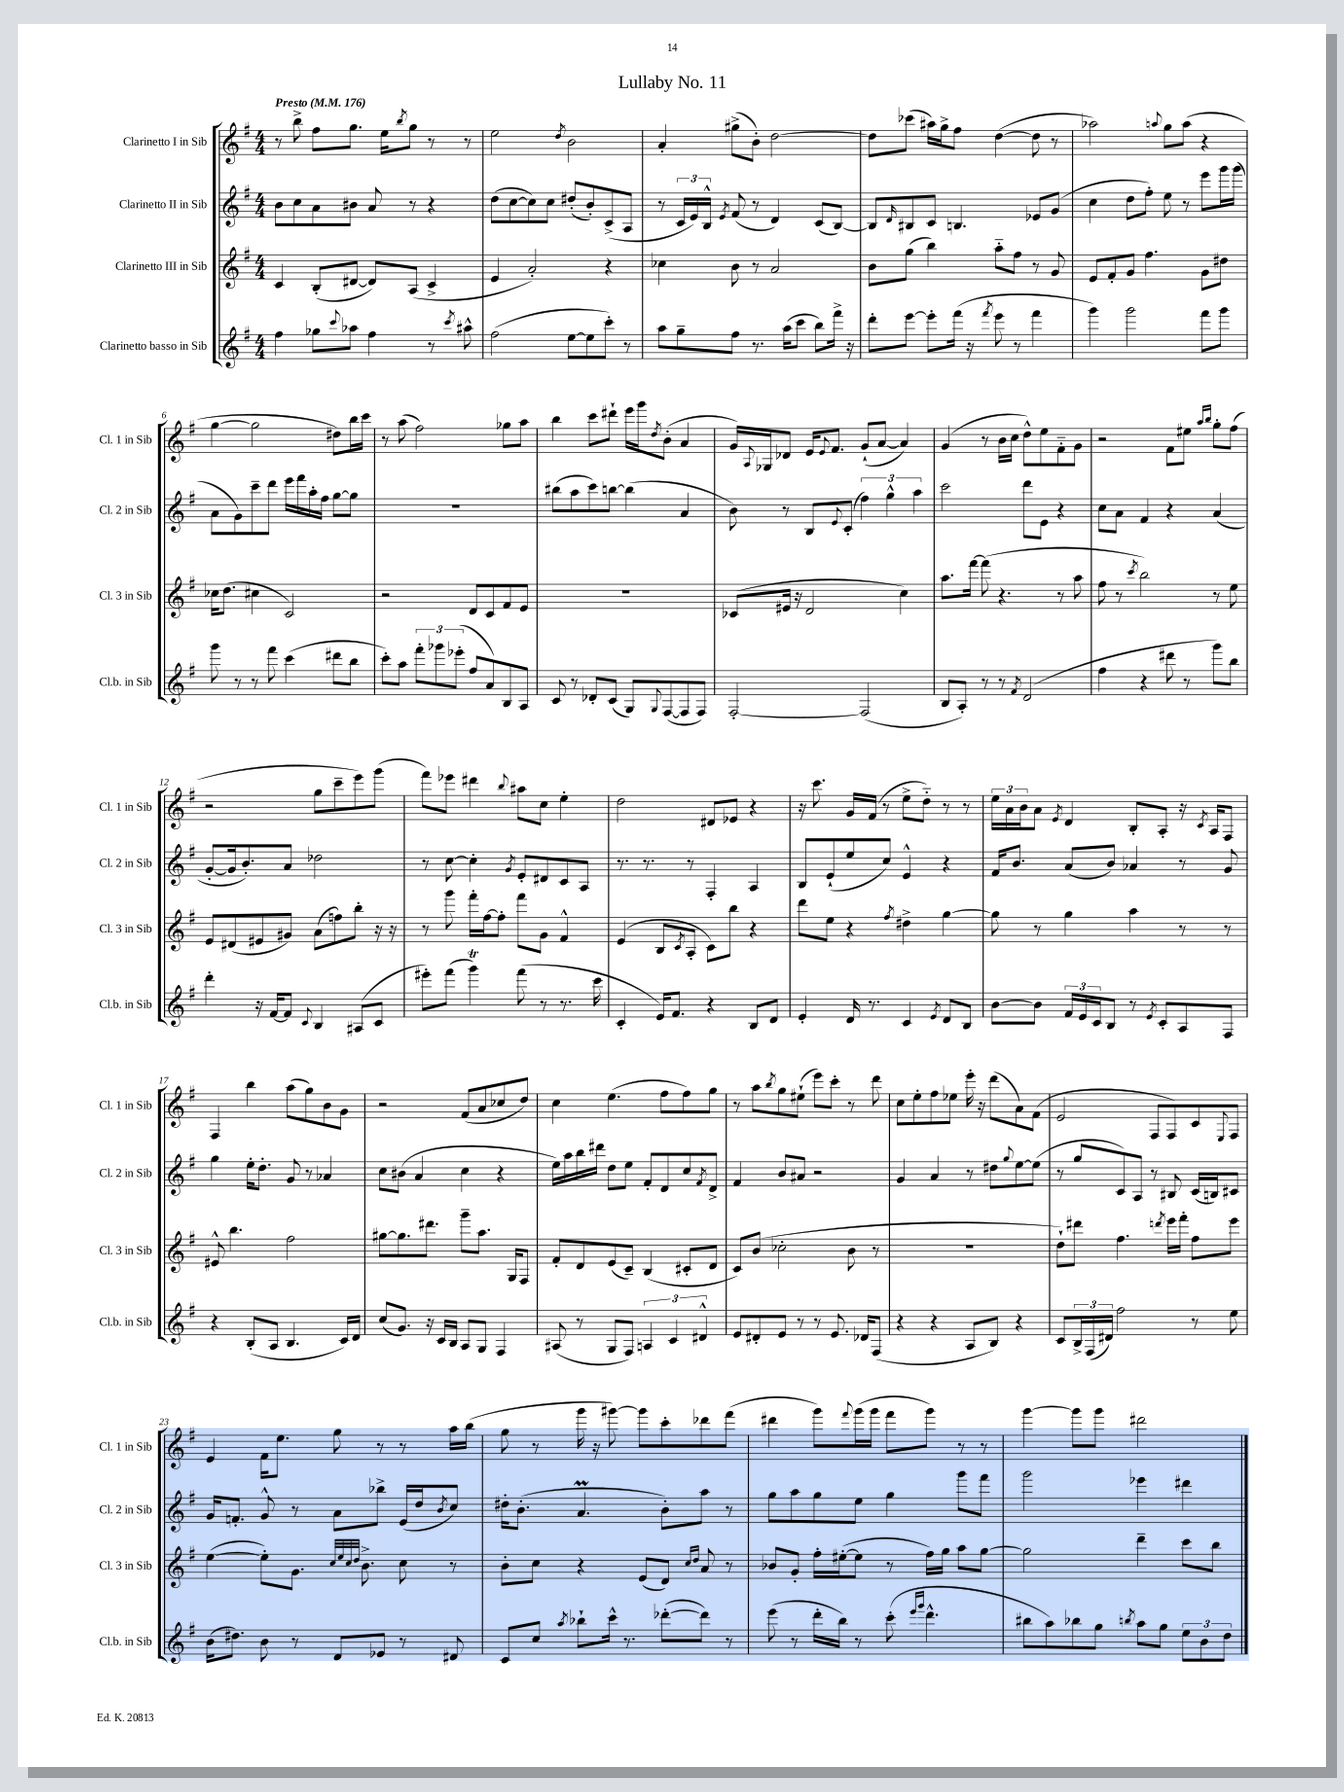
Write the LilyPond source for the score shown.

\header { title = "Lullaby No. 11" }
<<
\new StaffGroup <<
\new Staff = "s0" \with { instrumentName = "Clarinetto I in Sib" shortInstrumentName = "Cl. 1 in Sib" } {
    \clef treble \key g \major \numericTimeSignature \time 4/4 \tempo "Presto" 4 = 176
    r8 b''8-> fis''8 g''8. e''16 \acciaccatura { b''8 } g''8 r8 r8 |
    e''2 \acciaccatura { d''8 } b'2 |
    a'4-. gis''8->( b'8-.) d''2~ |
    d''8 ces'''8( ais''16) g''16-> fis''8 d''4~( d''8 r8 |
    aes''2) \appoggiatura { a''8 } g''8 a''8( r4 |
    g''4~ g''2 dis''8) b''16 c'''16 |
    r8 a''8( fis''2) ges''8 a''8 |
    b''4 c'''8 dis'''8-! e'''16 g'''16 \acciaccatura { d''8 } b'8-.( a'4 |
    g'16) \appoggiatura { a8 } ges16 des'8 e'16 \appoggiatura { e'8 } fis'8. g'8-!( a'8~ a'4) |
    g'4( r8 b'16 c''16 d''8-^) e''8 fis'8-_ g'8 |
    r2 fis'8 eis''8 \grace { a''16 b''16 } g''8-. fis''8( |
    r2 g''8 c'''8-- e'''8) g'''8( |
    fis'''8) ees'''8 dis'''4 \appoggiatura { b''8 } ais''8 c''8 e''4-. |
    d''2 dis'8 ees'8 r4 |
    r16 c'''8. g'16 fis'16( r8 e''8-> d''8-_) r8 r8 |
    \tuplet 3/2 { e''16 a'16 b'16 } a'8 \acciaccatura { e'8 } d'4 b8-. a8-. r16 \acciaccatura { c'8 } a16 fis8 |
    fis4 b''4 a''8( g''8) b'8 g'8 |
    r2 fis'8( a'8 ces''8 d''8) |
    c''4 e''4.( fis''8 fis''8) g''8 |
    r8 a''8 \acciaccatura { b''8 } g''8 eis''8-!( e'''8) c'''8-. r8 d'''8 |
    c''8 e''8-. fis''8 ees''8 e'''16-. r16 d'''8( a'8) fis'8( |
    e'2 fis8 fis8) c'8 \appoggiatura { e8 } fis8 |
    e'4 fis'16 e''8. g''8 r8 r8 a''16 b''16( |
    g''8 r8 g'''16 r16 gis'''8~) gis'''8 c'''8-. des'''8 fis'''8( |
    dis'''4 g'''8) \appoggiatura { fis'''8 } g'''16( g'''16 fis'''8 g'''8) r8 r8 |
    g'''4~ g'''8 g'''8 dis'''2 \bar "|." |
}
\new Staff = "s1" \with { instrumentName = "Clarinetto II in Sib" shortInstrumentName = "Cl. 2 in Sib" } {
    \clef treble \key g \major \numericTimeSignature \time 4/4
    b'8 c''8 a'8 bis'8 a'8 r8 r4 |
    d''8( c''8~ c''8) c''8 dis''8-.( b'8-.) c'8->( a8 |
    r8 \tuplet 3/2 { c'16 e'16) b16-^ } \acciaccatura { e'8 } fis'8( r8 d'4) c'8( b8~) |
    b8 \grace { d'16 } bis8 c'8 b4. ees'8 g'8( |
    c''4 d''8 fis''8-.) e''8 r8 e'''8 g'''16 g'''16( |
    a'8 g'8) c'''8-- d'''8 e'''16 fis'''16 a''16-. fis''16 g''8~ g''8 |
    R1 |
    bis''8( a''8 c'''8) b''8~ b''4( a'4 |
    b'8) r8 b8 \appoggiatura { e'8 } c'8-.( \tuplet 3/2 { fis''4) g''4-^ a''4 } |
    c'''2 d'''8 e'8 r4 |
    c''8 a'8 fis'4 r4 a'4( |
    g'8~-. g'16 b'8.-.) a'8 des''2 |
    r8 c''8~ c''4-. \acciaccatura { g'8 } e'8-. dis'8 c'8 a8 |
    r8. r8. r8 fis4-. a4 |
    b8 e'8-!( e''8 c''8) e'4-^ r4 |
    fis'16 b'8. a'8( b'8) aes'4 r8 g'8 |
    g''4 e''16-. d''8.-. g'8 r8 aes'4 |
    c''8 bis'8( a'4 c''4 r4 |
    e''16) a''16 b''16 dis'''16 d''8 e''8 fis'8-. d'8 c''8 \acciaccatura { fis'8 } d'8-> |
    fis'4 b'8 ais'8 r2 |
    g'4 a'4 r8 dis''8 \appoggiatura { g''8 } e''8~ e''8( |
    r8 g''8 c'8) a8 r8 bis8 c'16( b16) cis'8 |
    g'16 f'8.-. g'8-^ r8 a'8 bes''8-> e'16( d''16 \acciaccatura { b'8 } c''8) |
    dis''16-. b'8.-.( a'4.\prall b'8-.) a''8 r8 |
    g''8 a''8 g''8 e''8 g''4 g'''8 fis'''8 |
    g'''2 ees'''4 dis'''4 \bar "|." |
}
\new Staff = "s2" \with { instrumentName = "Clarinetto III in Sib" shortInstrumentName = "Cl. 3 in Sib" } {
    \clef treble \key g \major \numericTimeSignature \time 4/4
    c'4 b8-.( dis'8~ dis'8) a8( c'4-> |
    e'4 a'2-.) r4 |
    ces''4 b'8 r8 a'2 |
    b'8 g''8( b''4) a''8-_ fis''8 r8 g'8 |
    e'8 fis'8-. g'8 fis''4. g'8 dis''8 |
    ces''16 d''8.( cis''4 c'2) |
    r2 d'8 c'8 fis'8 e'8 |
    R1 |
    ces'8( eis'16 r16 d'2 c''4) |
    a''8. fis'''16~ fis'''8( r4. r8 a''8 |
    fis''8 r8 \acciaccatura { c'''8 } b''2) r8 e''8 |
    e'8 dis'8( eis'8 gis'8) a'8( f''8) b''8-. r16 r16 |
    r8 g'''8 fis'''16-. fis''16~ fis''8-. fis'''8 g'8 fis'4-^ |
    e'4( b8 \acciaccatura { c'8 } a8-. c'8) b''8 r4 |
    d'''8 e''8 r4 \acciaccatura { fis''8 } dis''4-> g''4~ |
    g''8 r8 g''4 a''4 r8 r8 |
    eis'8-^ b''4. fis''2 |
    gis''8~ gis''8. dis'''8. g'''8-- a''8. g16 fis8 |
    fis'8-. d'8 e'8( c'8--) b4( cis'8-. d'8 |
    c'8) b'8( ces''2-. b'8 r8 |
    R1 |
    d''8-!) dis'''8 fis''4. \acciaccatura { d'''8 } e'''16 fis'''16-. fis''8 e'''8 |
    e''4~( e''8-.) g'8. \grace { c''32 e''32 c''32 d''32 } b'8.-> c''8 r8 |
    b'8-. c''8 r4 e'8( d'8) \grace { c''16 d''16 } a'8 r8 |
    bes'8 g'8-. fis''16-. eis''16~-.( eis''8 r8 fis''16) g''16 a''8 g''8~ |
    g''2 d'''4-- c'''8 b''8 \bar "|." |
}
\new Staff = "s3" \with { instrumentName = "Clarinetto basso in Sib" shortInstrumentName = "Cl.b. in Sib" } {
    \clef treble \key g \major \numericTimeSignature \time 4/4
    fis''4 ges''8 \appoggiatura { c'''8 } aes''8 fis''4 r8 \acciaccatura { c'''8 } ais''8-^ |
    fis''2( e''8~ e''8 c'''8-.) r8 |
    a''8 g''8-- fis''8 r8. a''16( c'''8 b''8) fis'''16-> r16 |
    d'''8-. e'''8~ e'''8-. fis'''16( r16 \acciaccatura { fis'''8 } e'''8 r8 fis'''4 |
    g'''4) g'''2 fis'''8 g'''8 |
    g'''8 r8 r8 fis'''8 c'''4( dis'''8 b''8 |
    c'''8-.) a''8 \tuplet 3/2 { fis'''8-. ges'''8 ees'''8-.( } fis''8 a'8) b8 a8 |
    c'8 r8 des'8-. c'8( g8) \appoggiatura { g8 } fis8~( fis8 fis8) |
    fis2~-. fis2( |
    b8 a8-.) r8 r8 \acciaccatura { fis'8 } d'2( |
    fis''4 r4 dis'''8 r8 g'''8) b''8 |
    d'''4-. r16 fis'16~ fis'8 \appoggiatura { c'8 } b4 ais8( c'8 |
    eis'''8-.) fis'''8( g'''4\trill) fis'''8( r8 r8. c'''16 |
    c'4-. e'16) fis'8. r4 b8 d'8 |
    e'4-. d'16 r8. c'4 \acciaccatura { e'8 } d'8 b8 |
    b'8~ b'8 \tuplet 3/2 { fis'16 e'16 c'16 } b8 r8 \acciaccatura { e'8 } c'8-. a8 fis8 |
    r4 b8-.( a8 b4. c'16) d'16 |
    c''8( g'8.) r16 c'16 b16 a8 g8 fis4 |
    ais8( r8 g8 fis8) \tuplet 3/2 { a4 c'4 dis'4-^ } |
    e'8 dis'8-. e'8 r8 r8 e'8. des'16 fis8( |
    r4 r4 a8 b8) r4 |
    c'8 \tuplet 3/2 { b16-> fis16( dis'16) } fis''2 r8 e''8 |
    b'16( dis''8.) b'8 r8 d'8 ees'8 r8 dis'8 |
    c'8 c''8 \acciaccatura { a''8 } bes''8-! c'''16-^ r8. des'''8~-.( des'''8) r8 |
    e'''8( r8 d'''16-. b''16) r8 c'''8-.( \grace { e'''16 g'''16 } d'''4.-^ |
    bis''8 a''8) bes''8 g''8 \acciaccatura { b''8 } a''8 g''8 \tuplet 3/2 { e''8 b'8 d''8 } \bar "|." |
}
>>
>>
